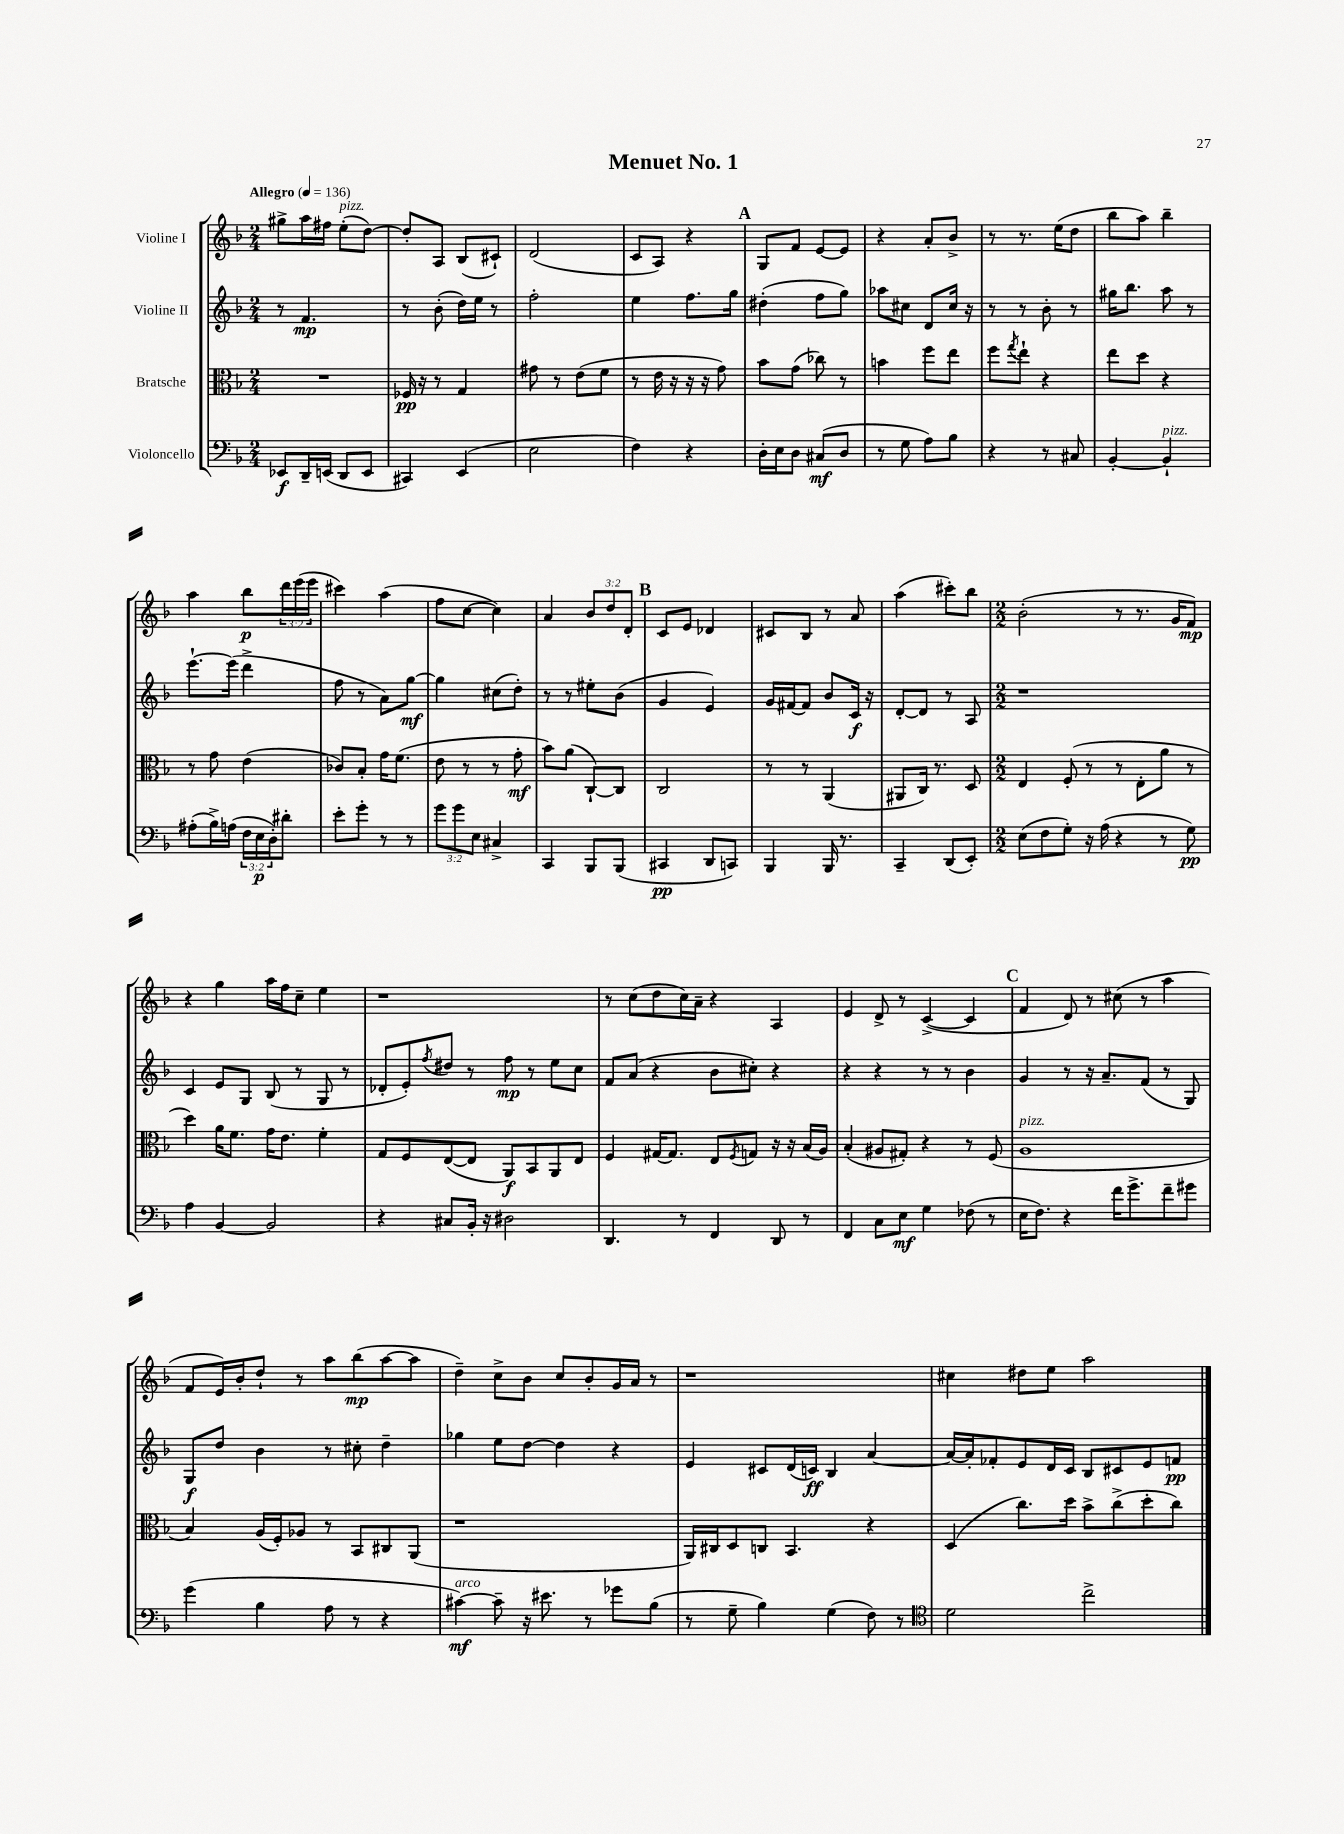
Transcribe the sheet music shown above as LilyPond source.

\header { title = "Menuet No. 1" }
<<
\new StaffGroup <<
\new Staff = "s0" \with { instrumentName = "Violine I" } {
    \clef treble \key f \major \numericTimeSignature \time 2/4 \override Staff.TupletNumber.text = #tuplet-number::calc-fraction-text \tempo "Allegro" 4 = 136
    gis''8-> a''16 fis''16 e''8-.^\markup { \italic "pizz." }( d''8~) |
    d''8-. a8 bes8( cis'8-!) |
    d'2( |
    c'8 a8) r4 |
    \mark \markup { \bold "A" } g8 f'8 e'8~ e'8 |
    r4 a'8-. bes'8-> |
    r8 r8. e''16( d''8 |
    bes''8 a''8) bes''4-- |
    a''4 bes''8\p \tuplet 3/2 { d'''16 e'''16( e'''16 } |
    cis'''4) a''4( |
    f''8 c''8~ c''4) |
    a'4 \tuplet 3/2 { bes'8 d''8 d'8-. } |
    \mark \markup { \bold "B" } c'8 e'8 des'4 |
    cis'8 bes8 r8 a'8 |
    a''4( cis'''8-.) bes''8 |
    \numericTimeSignature \time 2/2 bes'2-.( r8 r8. g'16 f'8\mp) |
    r4 g''4 a''16 f''16 c''8-- e''4 |
    r1 |
    r8 c''8( d''8 c''16) a'16-- r4 a4 |
    e'4 d'8-> r8 c'4~->( c'4 |
    \mark \markup { \bold "C" } f'4 d'8) r8 cis''8( r8 a''4 |
    f'8 e'16) bes'16-. d''8-! r8 a''8 bes''8\mp( a''8~ a''8 |
    d''4--) c''8-> bes'8 c''8 bes'8-. g'16 a'16 r8 |
    r1 |
    cis''4 dis''8 e''8 a''2 \bar "|." |
}
\new Staff = "s1" \with { instrumentName = "Violine II" } {
    \clef treble \key f \major \numericTimeSignature \time 2/4
    r8 f'4.\mp |
    r8 bes'8-.( d''16) e''16 r8 |
    f''2-. |
    e''4 f''8. g''16 |
    \mark \markup { \bold "A" } dis''4-.( f''8 g''8) |
    aes''8 cis''8 d'8 cis''16 r16 |
    r8 r8 bes'8-. r8 |
    gis''16 bes''8. a''8 r8 |
    e'''8.~-! e'''16( d'''4-> |
    f''8 r8 a'8) g''8~\mf |
    g''4 cis''8( d''8-.) |
    r8 r8 eis''8-. bes'8( |
    \mark \markup { \bold "B" } g'4 e'4) |
    g'16 fis'16~ fis'8 bes'8 c'16\f r16 |
    d'8~-. d'8 r8 a8 |
    \numericTimeSignature \time 2/2 r1 |
    c'4 e'8 g8 bes8( r8 g8 r8 |
    des'8-. e'8-.) \acciaccatura { f''8 } dis''8 r8 f''8\mp r8 e''8 c''8 |
    f'8 a'8( r4 bes'8 cis''8-.) r4 |
    r4 r4 r8 r8 bes'4 |
    \mark \markup { \bold "C" } g'4 r8 r16 a'8.-- f'8( r8 g8) |
    g8\f d''8 bes'4 r8 cis''8-. d''4-- |
    ges''4 e''8 d''8~ d''4 r4 |
    e'4 cis'8 d'16( c'16\ff) bes4 a'4~ |
    a'16~ a'16-. fes'8-. e'8 d'16 c'16 bes8 cis'8 e'8 f'8\pp \bar "|." |
}
\new Staff = "s2" \with { instrumentName = "Bratsche" } {
    \clef alto \key f \major \numericTimeSignature \time 2/4
    R2 |
    fes16\pp r16 r8 g4 |
    gis'8 r8 e'8( f'8 |
    r8 e'16 r16 r16 r16 g'8) |
    \mark \markup { \bold "A" } bes'8 g'8( ces''8) r8 |
    b'4 f''8 e''8 |
    f''8 \acciaccatura { g''8 } e''8-! r4 |
    e''8 d''8 r4 |
    r8 g'8 e'4( |
    ces'8) bes8-. g'16 f'8.( |
    e'8 r8 r8 g'8-.\mf |
    bes'8) a'8( c8~-!) c8 |
    \mark \markup { \bold "B" } c2 |
    r8 r8 a,4( |
    ais,8 c16) r8. d8 |
    \numericTimeSignature \time 2/2 e4 f8-.( r8 r8 e8-. a'8 r8 |
    d''4) a'16 f'8. g'16 e'8. f'4-. |
    g8 f8 e8~( e8 a,8\f) bes,8 a,8 e8 |
    f4 gis16~ gis8. e8 \acciaccatura { f8 } g8 r16 r16 bes16( a16) |
    bes4-.( ais8 gis8-.) r4 r8 f8( |
    \mark \markup { \bold "C" } a1^\markup { \italic "pizz." } |
    bes4) a16( f16-.) aes8 r8 bes,8 cis8 a,8( |
    r1 |
    a,16) cis16 d8 c8 bes,4. r4 |
    d4( c''8.) d''16 bes'8-> c''8->( d''8-. c''8) \bar "|." |
}
\new Staff = "s3" \with { instrumentName = "Violoncello" } {
    \clef bass \key f \major \numericTimeSignature \time 2/4 \override Staff.TupletNumber.text = #tuplet-number::calc-fraction-text
    ees,8\f d,16-- e,16( d,8 e,8 |
    cis,4) e,4( |
    e2 |
    f4) r4 |
    \mark \markup { \bold "A" } d16-. e16 d8 cis8\mf( d8 |
    r8 g8 a8) bes8 |
    r4 r8 cis8 |
    bes,4~-. bes,4-!^\markup { \italic "pizz." } |
    ais8-.( bes16->) a16( \tuplet 3/2 { f16 e16\p d16-.) } dis'8-. |
    e'8-. g'8-. r8 r8 |
    \tuplet 3/2 { g'8 g'8 e8 } cis4-> |
    c,4 bes,,8 bes,,8( |
    \mark \markup { \bold "B" } cis,4\pp d,8 c,8) |
    bes,,4 bes,,16 r8. |
    c,4-- d,8( e,8-.) |
    \numericTimeSignature \time 2/2 e8( f8 g8-.) r16 a16( r4 r8 g8\pp) |
    a4 bes,4~ bes,2 |
    r4 cis8 bes,16-. r16 dis2 |
    d,4. r8 f,4 d,8 r8 |
    f,4 c8 e8\mf g4 fes8( r8 |
    \mark \markup { \bold "C" } e16 f8.) r4 f'16 g'8.-> f'8-- gis'8 |
    g'4( bes4 a8 r8 r4 |
    cis'4~\mf^\markup { \italic "arco" }) cis'8-- r16 eis'8. r8 ges'8 bes8( |
    r8 g8-- bes4) g4( f8) r8 |
    \clef tenor d'2 c''2-> \bar "|." |
}
>>
>>
\layout { \context { \Score \remove "Bar_number_engraver" } }
